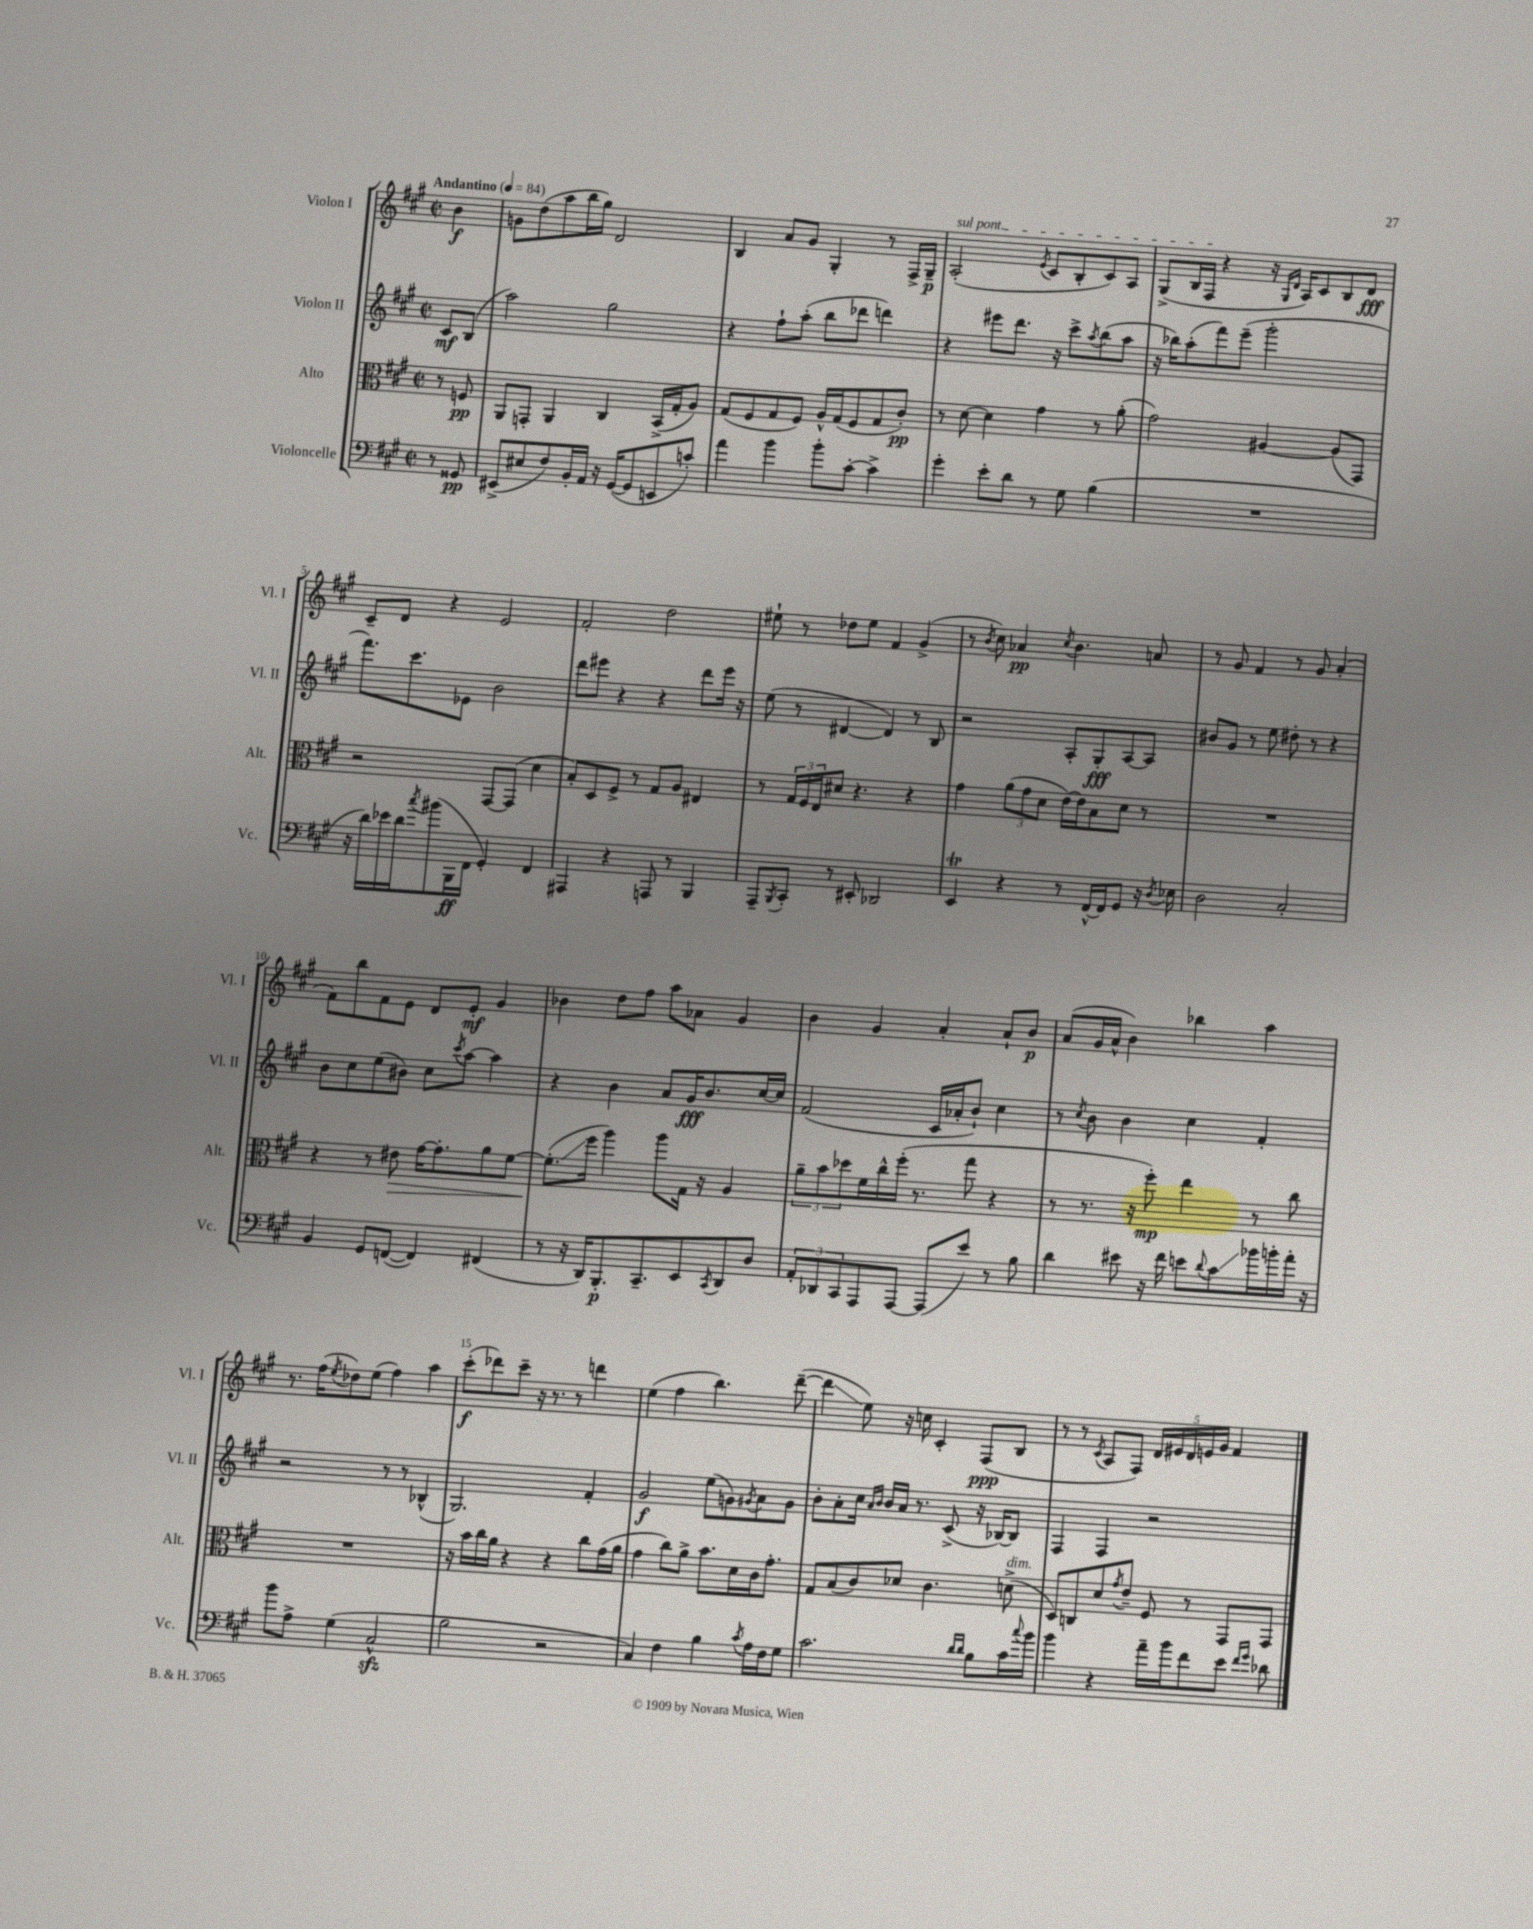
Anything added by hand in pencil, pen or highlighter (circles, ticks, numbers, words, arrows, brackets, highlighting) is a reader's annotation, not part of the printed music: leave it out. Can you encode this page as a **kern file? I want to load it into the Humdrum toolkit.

**kern	**kern	**kern	**kern
*staff4	*staff3	*staff2	*staff1
*clefF4	*clefC3	*clefG2	*clefG2
*k[f#c#g#]	*k[f#c#g#]	*k[f#c#g#]	*k[f#c#g#]
*M2/2	*M2/2	*M2/2	*M2/2
*met(c|)	*met(c|)	*met(c|)	*met(c|)
*MM84	*MM84	*MM84	*MM84
8r	8r	8c#	4b
8GG##	8F	(8B	.
=	=	=	=
(8EE#^	8AA	2aa)	8g
8E#	8GG'	.	(8dd
8F#)	4AA	.	8aa
16BB'	.	.	16bb
16AA	.	.	16gg#)
16r	4C#	2gg#	2d
([16GG#	.	.	.
8GG#]	.	.	.
8EE	(16BB^	.	.
.	16G#'	.	.
8c')	8A)	.	.
=	=	=	=
4a	(8G#	4r	4B
.	8F#	.	.
4b	8G#	8ff#`	8a
.	8F#)	(8aa'	8g#
8b'	16A^^	8bb	4G#'
.	(16G#	.	.
[8c#'	8F#	8ddd-	.
4c#^]	8G#	4ddd)	8r
.	8c#')	.	16F#^
.	.	.	16G#~
=	=	=	=
4g#'	8r	4r	(2A'
.	[8d	.	.
8e'	4d]	8eee#	.
8d	.	8.ddd	.
.	.	.	8qe
8r	4g#	.	8c#
.	.	16r	.
8G#	.	8ccc#^	8B'
.	.	8qaa	.
(4B	8r	(8bb	8c#)
.	(8a'	8aa	8A
=	=	=	=
1r	2g#)	16r	(8G#^
.	.	16bb-)	.
.	.	(8aa'	16B
.	.	.	16F#
.	.	8fff#)	4r
.	.	(8eee~	.
.	[4A#	2ggg#'	16r
.	.	.	16qqG#
.	.	.	16qqd
.	.	.	16A)
.	.	.	8c#
.	(8A#]	.	8B
.	8GG#)	.	8d
=	=	=	=
16r	2r	8.fff#)	8c#~
16d)	.	.	.
16e-	.	.	8d
16d	.	8.ccc#	.
8qcc#	.	.	.
(8b#	.	.	4r
16BBB	.	8e-	.
16FF#	.	.	.
4GG#')	[8GG#	2b	2e
.	(8GG#]	.	.
4FF#	4d	.	.
=	=	=	=
4AAA#	8B')	8ddd	2f#'
.	8D	8eee#	.
4r	8F#^	4r	.
.	8r	.	.
8AAA	8G#	4r	2dd
8r	8A	.	.
4BBB	4E#	8ddd	.
.	.	16eee#	.
.	.	16r	.
=	=	=	=
8AAA~	8r	(8ee	8ee#`
8qBBB	.	.	.
8CC#'	24G#	8r	8r
.	24F#	.	.
.	24E	.	.
8r	8d#	[4d#	8dd-
8EE#'	4.r	.	8ee#
2DD-	.	4d#])	4f#
.	4r	8r	(4g#^
.	.	8B	.
=	=	=	=
4EE	4g#	2r	8r
.	.	.	8qb
.	.	.	8cc#)
4r	(12a	.	4a-
.	12g#	.	.
.	12d	.	.
.	.	.	8qcc#
8r	[16e)	8A'	4.b
.	16e]	.	.
[16FF#^^	8B	8G#'	.
16FF#]	.	.	.
8GG#	8d	[8A	.
16r	8r	8A]	8a
8qD	.	.	.
16E-	.	.	.
=	=	=	=
2D	1r	8b#	8r
.	.	8g#	8g#
.	.	8r	4f#
.	.	8ee	.
2C#'	.	8dd#'	8r
.	.	8r	8g#
.	.	4r	(4a'
=	=	=	=
4BB	4r	8b	8f#)
.	.	8cc#	8bb
8GG#	8r	(8ee	8f#
([8FF	8e#	8b#)	8e
4FF])	[16g#	8cc#	8d
.	8.g#']	.	.
.	.	8qccc#	.
.	.	[8aa	8e'
(4FF#	8a	4aa]	4g#
.	[8f#	.	.
=	=	=	=
8r	(8.f#']	4r	4b-
16r	.	.	.
16DD)	16ff#	.	.
8.BBB'	4aa)	4b	8dd
.	.	.	8ff#
8.CC#~	.	.	.
.	8aa	8a	8aa
8EE	16G#	16g#	8a-
.	16r	8.b	.
8qCC#	.	.	.
8DD	4A	.	4g#
8D	.	[16cc#	.
.	.	16cc#]	.
=	=	=	=
12AA'	12a~	(2f#	4b
12DD-	12b	.	.
12CC#	12dd-	.	.
8AAA	16f#	.	4g#
.	16cc#^^	.	.
[8AAA	(16ff#'	.	.
.	8.r	.	.
(8AAA]	.	16c#	4a'
.	.	16a-'	.
8e)	8gg#	8b`)	.
8r	4r	4cc#	8a`
8B	.	.	8b
=	=	=	=
4d	8r	8r	(8a
.	.	8qcc#	.
.	8.r	8b	16g#
.	.	.	16a^^
8e#	.	4b	4b)
.	16r	.	.
16r	8ff#')	.	.
16f#	.	.	.
8e	4ee	4cc#	4bb-
8qqd	.	.	.
8c#	.	.	.
16b-	8r	4f#'	4aa
16b'	.	.	.
16a'	8cc#	.	.
16r	.	.	.
=	=	=	=
8b	1r	2r	8.r
8A^	.	.	.
.	.	.	(16ff#
.	.	.	8qee
(4G#	.	.	8dd-)
.	.	.	(8ee
2C#^^	.	8r	4ff#)
.	.	8r	.
.	.	(4B-^^	4aa
=	=	=	=
2B	16r	2.G#)	(8ccc#'
.	16b	.	.
.	16cc#	.	8ddd-)
.	16a	.	.
.	4r	.	8ccc#~
.	.	.	16r
.	.	.	8.r
2r	4r	.	.
.	.	.	8r
.	8cc#	4f#'	4ddd
.	(16g#	.	.
.	16a	.	.
=	=	=	=
4C#)	4g#	2g#	(4ee
4F#	8cc#)	.	4ff#
.	8a^	.	.
4B	8.b	(8ee	4.bb)
.	.	8g)	.
.	16d	.	.
8qc#	.	8qg#	.
16A	16c#	8a	.
16F#	8.g#'	.	.
8G#	.	8g#	([8ddd~
=	=	=	=
2.c#	8G#	8b'	4ddd]
.	(8B	8a'	.
.	8c#)	16cc#	8ee)
.	.	16qqa	.
.	.	16qqb	.
.	.	16b	.
.	8d-	16a	16r
.	.	8.r	16cc
.	4.c#	.	4c#'
.	.	(8c#^	.
16qqd	.	.	.
16qqd	.	.	.
8B	.	16r	(8F#
.	.	[16B-)	.
16c#	(8d^	8B-]	8B
8qqcc#	.	.	.
16b	.	.	.
=	=	=	=
4b	8D)	4F#	8r
.	8C	.	8r
.	.	.	8qc#
4r	8d	4F#	8A
.	8qg#	.	.
.	8e~	.	8F#)
16a~	8F#	2r	20d
.	.	.	20e#
16b	.	.	.
.	.	.	20d
8f#	8r	.	.
.	.	.	20e
.	.	.	20g#
8e	8GG#	.	4f#
16qqf#	.	.	.
16qqg#	.	.	.
8d-	8GG#	.	.
==	==	==	==
*-	*-	*-	*-
